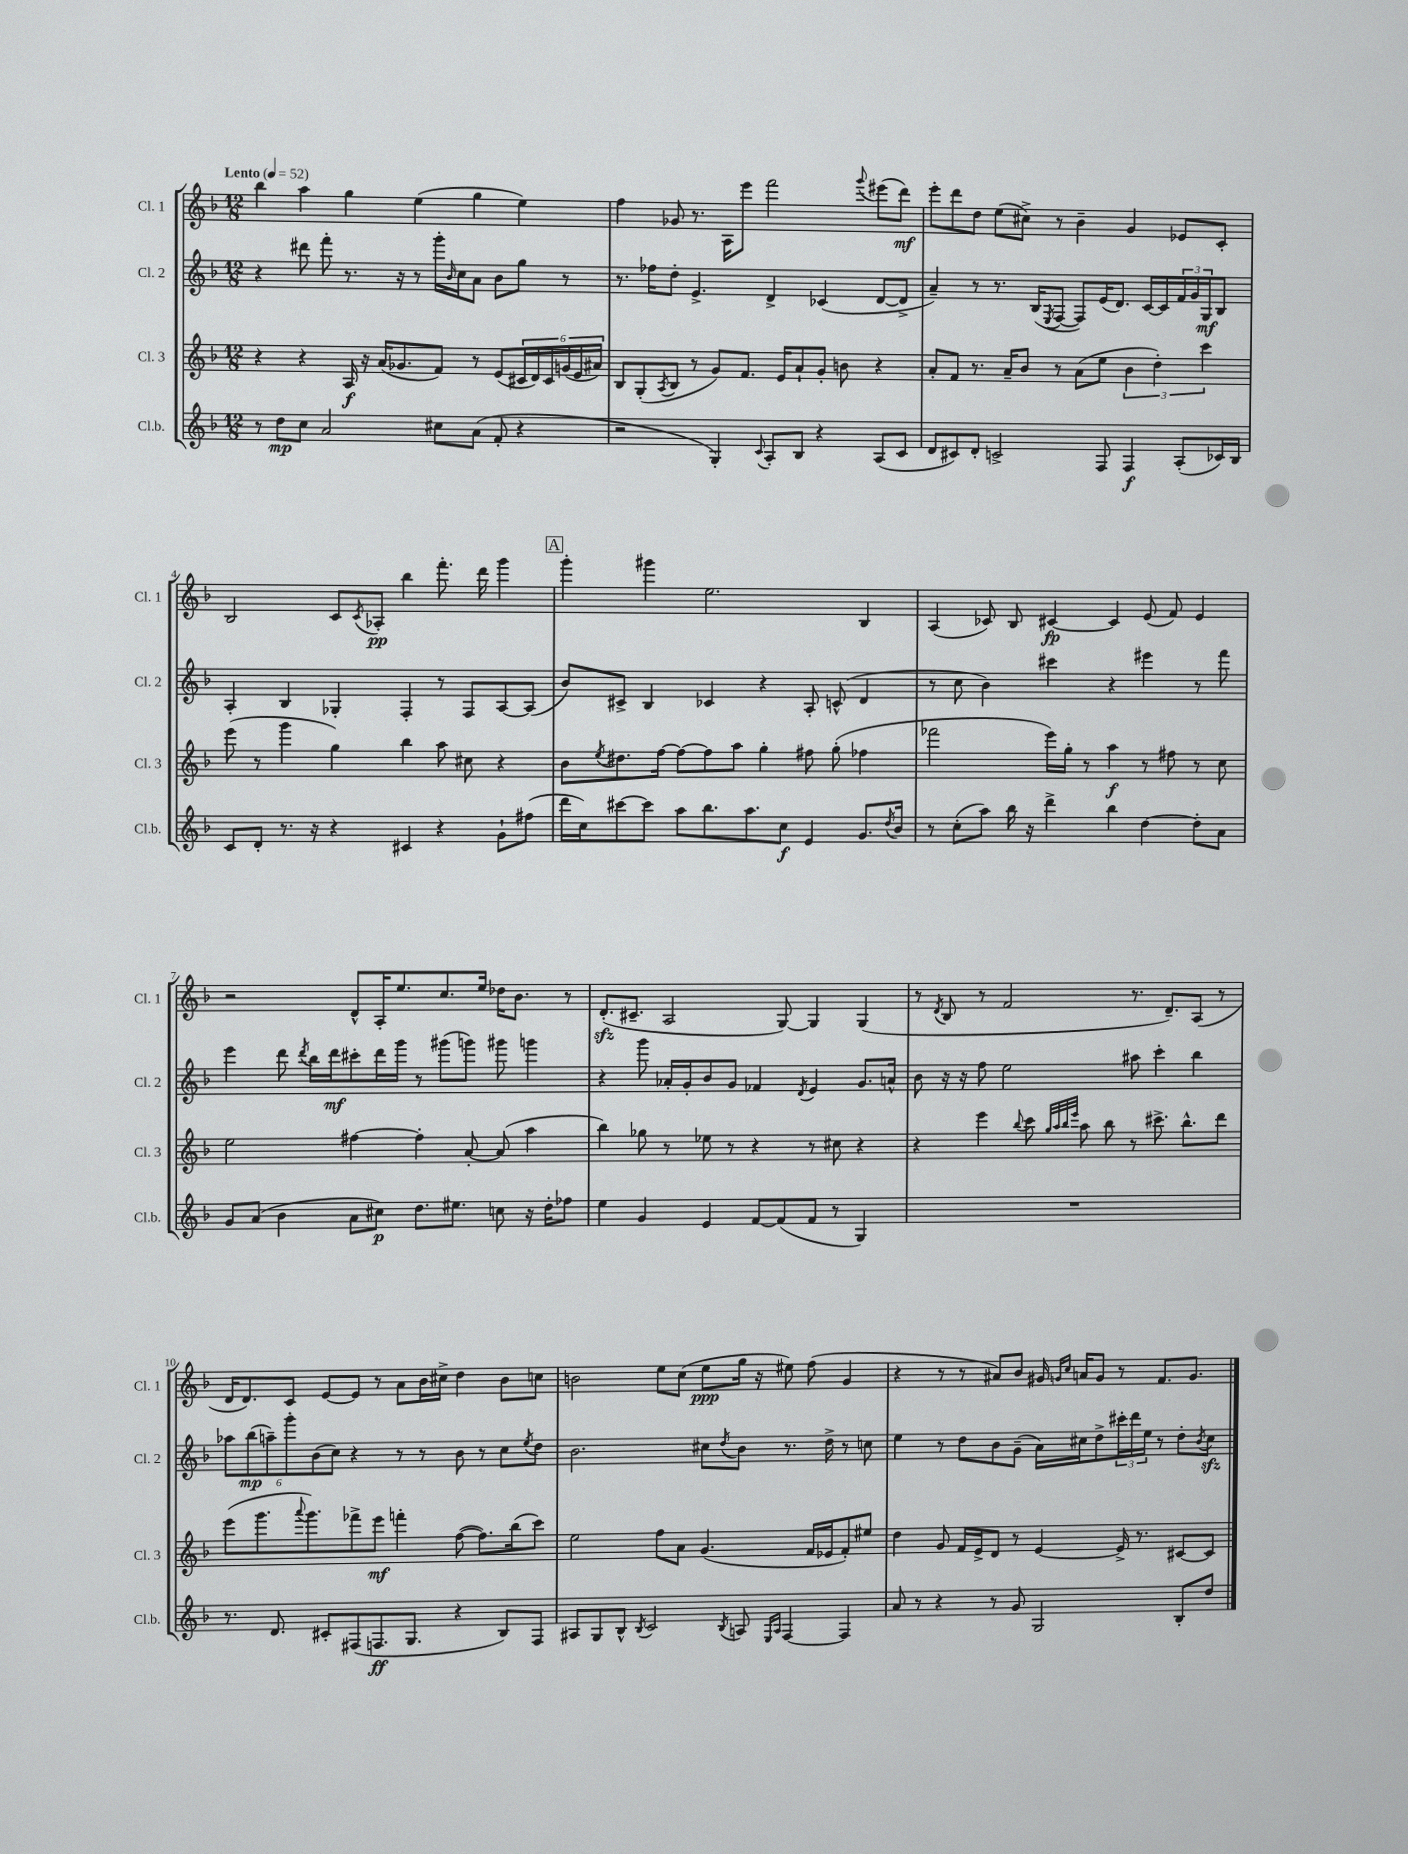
<<
\new StaffGroup <<
\new Staff = "s0" \with { instrumentName = "Cl. 1" shortInstrumentName = "Cl. 1" } {
    \clef treble \key f \major \numericTimeSignature \time 12/8 \tempo "Lento" 4 = 52
    bes''4 a''4 g''4 e''4( g''4 e''4) |
    f''4 ges'8 r8. a16 e'''8 f'''2 \appoggiatura { g'''8 } eis'''8( d'''8\mf) |
    e'''8-. d'''8 d''8 e''8( cis''8->) r8 bes'4-- g'4 ees'8 c'8-. |
    bes2 c'8 \acciaccatura { c'8 } aes8-.\pp bes''4 f'''8.-. d'''16 g'''4 |
    \mark \markup { \box "A" } g'''4-. gis'''4 e''2. bes4 |
    a4( ces'8) bes8 cis'4~\fp cis'4 e'8( f'8) e'4 |
    r2 d'8-^ a16-. e''8. c''8. e''16 des''16 bes'8. r8 |
    d'8.-.\sfz( cis'8.-- a2 g8~) g4 g4( |
    r8 \acciaccatura { d'8 } bes8 r8 f'2 r8. d'8.--) a8( r8 |
    d'16 d'8.) c'8 e'8~ e'8 r8 a'8 bes'16 cis''16-> d''4 bes'8 c''8 |
    b'2 e''8 c''8( e''8\ppp g''16 r16 eis''8) f''8( g'4 |
    r4 r8 r8 ais'8) bes'8 gis'16 \grace { g'16 c''16 } a'16 g'8 r8 f'8. g'8. \bar "|." |
}
\new Staff = "s1" \with { instrumentName = "Cl. 2" shortInstrumentName = "Cl. 2" } {
    \clef treble \key f \major \numericTimeSignature \time 12/8
    r4 dis'''8 f'''8-. r8. r16 r8 g'''16-. \grace { bes'16 } c''16 a'8 bes'8 g''8 r8 |
    r8. fes''16 d''8-. e'4.-> d'4-> ces'4( d'8~ d'8-> |
    a'4--) r8 r8. bes16( \acciaccatura { e8 } f8~ f8) e'16( d'8.) c'16~ c'16 \tuplet 3/2 { f'16 g'16 g16\mf } bes8 |
    a4-. bes4 ges4-. f4-. r8 f8 a8~ a8( |
    \mark \markup { \box "A" } bes'8) cis'8-> bes4 ces'4 r4 a8-. c'8-^( d'4 |
    r8 c''8 bes'4) cis'''4 r4 eis'''4 r8 f'''8 |
    e'''4 d'''8 \acciaccatura { d'''8 } bes''16 d'''16\mf cis'''8-. d'''16 g'''16 r8 gis'''8( g'''8) gis'''8 g'''4 |
    r4 g'''8 aes'16-. g'16-. bes'8 g'8 fes'4 \acciaccatura { d'8 } e'4 g'8. a'16-^ |
    bes'8 r16 r16 f''8 e''2 ais''8 c'''4-. bes''4 |
    \tuplet 6/4 { aes''8 bes''8\mp( a''8--) g'''8-. bes'8( c''8) } r4 r8 r8 bes'8 r8 c''8 \acciaccatura { e''8 } d''8 |
    bes'2. cis''8 \acciaccatura { d''8 } bes'8 r8. d''16-> r8 c''8 |
    e''4 r8 d''8 bes'8 g'8--( a'16) cis''16 d''8-> \tuplet 3/2 { cis'''16-. d'''16 e''16 } r8 d''8-. \acciaccatura { bes'8 } cis''8\sfz \bar "|." |
}
\new Staff = "s2" \with { instrumentName = "Cl. 3" shortInstrumentName = "Cl. 3" } {
    \clef treble \key f \major \numericTimeSignature \time 12/8
    r4 r4 a16\f r16 a'16( ges'8. f'8) r8 e'8( \tuplet 6/4 { cis'16 d'16) cis'16 g'16( e'16 ais'16) } |
    bes8 g8-.( \acciaccatura { a8 } bes8 r8 g'8) f'8. e'16 a'8-! g'8-. b'8 r4 |
    a'8-. f'8 r8. a'16-- bes'8 r8 a'8( e''8 \tuplet 3/2 { bes'4 d''4-.) c'''4 } |
    e'''8( r8 g'''4 g''4) bes''4 a''8 cis''8 r4 |
    \mark \markup { \box "A" } bes'8 \acciaccatura { e''8 } dis''8. f''16~ f''8~ f''8 a''8 g''4-. fis''8 g''8-.( fes''4 |
    fes'''2 e'''16) g''16-. r8 a''4\f r8 fis''8 r8 c''8 |
    e''2 fis''4~ fis''4-. a'8~-. a'8( a''4 |
    bes''4) ges''8 r8 ees''8 r8 r4 r8 cis''8 r4 |
    r4 e'''4 \appoggiatura { bes''8 } c'''8 \grace { g''32 a''32 bes''32 e'''32 } a''8 bes''8 r8 cis'''8.-> bes''8.-^ d'''8 |
    e'''8( g'''8. \appoggiatura { a'''8 } g'''8.) fes'''8-> e'''8\mf f'''4-. f''8~( f''8.) bes''16( c'''8) |
    e''2 f''8 a'8 g'4.( f'16 ees'16 f'8-.) eis''8 |
    d''4 g'8 f'16 e'16-> d'8 r8 e'4~ e'16-> r8. cis'8~ cis'8 \bar "|." |
}
\new Staff = "s3" \with { instrumentName = "Cl.b." shortInstrumentName = "Cl.b." } {
    \clef treble \key f \major \numericTimeSignature \time 12/8
    r8 d''8\mp c''8 a'2 cis''8 a'8( f'8-. r4 |
    r2 g4-.) \appoggiatura { c'8 } a8-. bes8 r4 a8( c'8 |
    d'8 cis'8) d'8-. c'2-> f8 f4\f a8-.( ces'16) bes16 |
    c'8 d'8-. r8. r16 r4 cis'4 r4 g'8-! fis''8( |
    \mark \markup { \box "A" } d'''16 c''16) cis'''8~ cis'''8 a''8 bes''8. a''8. c''8\f e'4 g'8. \acciaccatura { d''8 } bes'16 |
    r8 c''8-.( a''8) bes''16 r16 d'''4-> bes''4 d''4~ d''8-. a'8 |
    g'8 a'8( bes'4 a'8 cis''8\p) d''8. eis''8. c''8 r16 d''16-. fes''8 |
    e''4 g'4 e'4 f'8~ f'8( f'8 r8 g4) |
    R1. |
    r8. d'8. cis'8-. fis8( f8.\ff g8. r4 bes8) f8 |
    ais8 g8 bes8-^ \acciaccatura { bes8 } c'2 \acciaccatura { bes8 } a8 \grace { e16 a16 } f4~ f4 |
    a'8 r8 r4 r8 g'8 g2 bes8-. d''8 \bar "|." |
}
>>
>>
